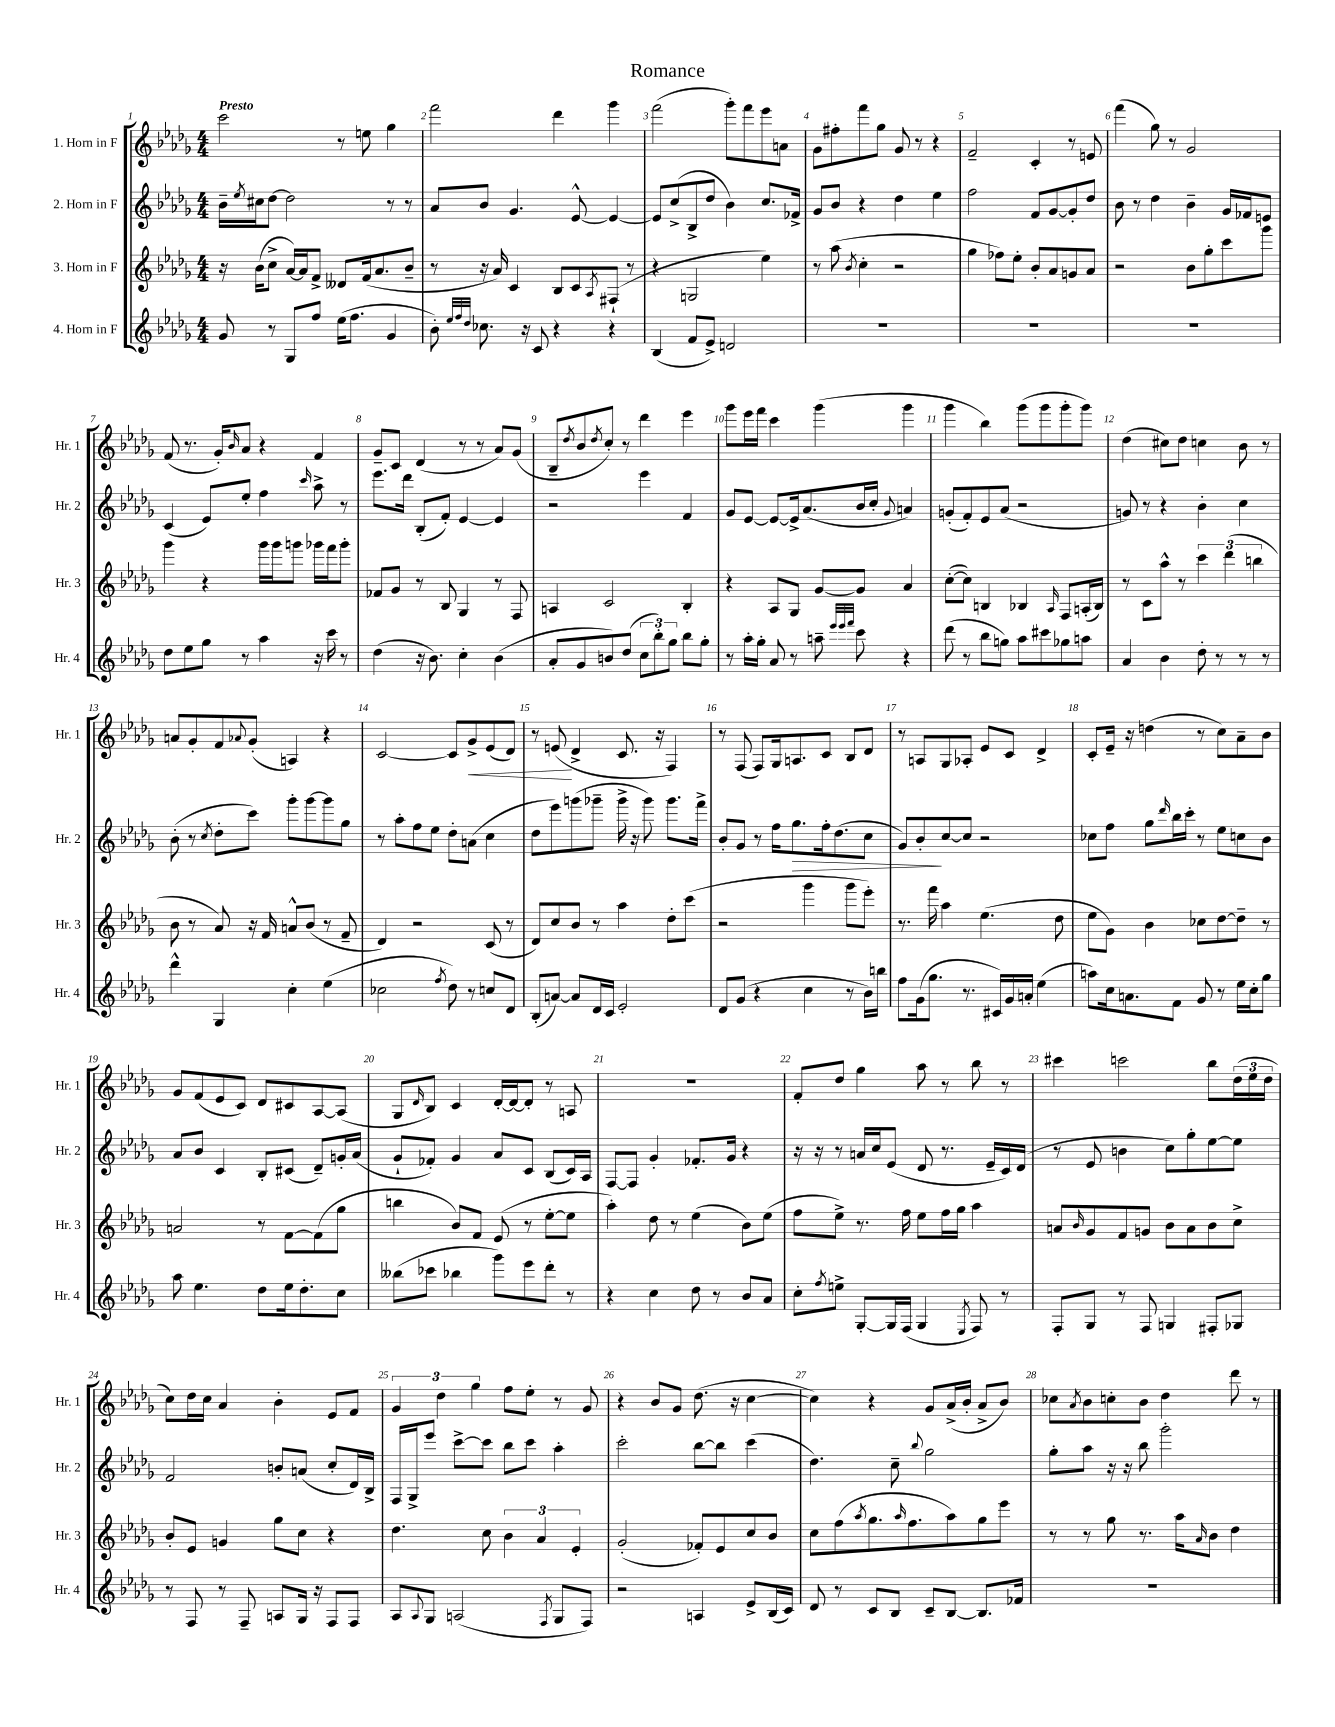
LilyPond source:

\header { title = "Romance" }
<<
\new StaffGroup <<
\new Staff = "s0" \with { instrumentName = "1. Horn in F" shortInstrumentName = "Hr. 1" } {
    \clef treble \key des \major \numericTimeSignature \time 4/4 \tempo "Presto"
    c'''2 r8 e''8 ges''4 |
    f'''2 des'''4 ges'''4 |
    f'''2( ges'''8-.) f'''8 ees'''8 a'8 |
    ges'8 fis''8-. f'''8 ges''8 ges'8 r8 r4 |
    f'2-- c'4-. r8 e'8 |
    f'''4( ges''8) r8 ges'2 |
    f'8( r8. ges'16-.) \grace { bes'16 } aes'8 r4 f'4 |
    ges'8-- c'8 des'4( r8 r8 aes'8) ges'8( |
    bes8-- \acciaccatura { des''8 } bes'8 \acciaccatura { des''8 } c''8-.) r8 des'''4 ees'''4 |
    ges'''8 ees'''16 f'''16 c'''4 ges'''4( ges'''4 |
    ges'''4 bes''4) ges'''8( ges'''8 ges'''8-. ges'''8) |
    des''4( cis''8) des''8 c''4 bes'8 r8 |
    a'8 ges'8-. f'8 \appoggiatura { aes'8 } ges'8-.( a4) r4 |
    c'2~ c'8 ges'8->\< ees'8( des'8) |
    r8 e'8\!( des'4-> c'8. r16 f4) |
    r8 f8( f8) ges16 a8. c'8 bes8 des'8 |
    r8 a8 ges8 aes8-. ees'8 c'8 des'4-> |
    c'8-. ees'16-- r16 d''4( r8 c''8) aes'8-- bes'8 |
    ges'8 f'8( ees'8 c'8) des'8 cis'8 aes8~ aes8( |
    ges8 \grace { des'16 } bes8) c'4 des'16~-. des'16~ des'8-. r8 a8 |
    R1 |
    f'8-. des''8 ges''4 aes''8 r8 bes''8 r8 |
    cis'''4 c'''2 bes''8 \tuplet 3/2 { des''16( ees''16 des''16 } |
    c''8) des''16 c''16 aes'4 bes'4-. ees'8 f'8 |
    \tuplet 3/2 { ges'4 des''4 ges''4 } f''8 ees''8-. r8 ges'8 |
    r4 bes'8 ges'8 des''8.( r16 c''4~ |
    c''4) r4 ges'8 aes'16->( bes'16-. aes'8-> bes'8) |
    ces''8 \acciaccatura { aes'8 } bes'8 c''8-. bes'8 des''4 des'''8 r8 \bar "|." |
}
\new Staff = "s1" \with { instrumentName = "2. Horn in F" shortInstrumentName = "Hr. 2" } {
    \clef treble \key des \major \numericTimeSignature \time 4/4
    bes'16-- \acciaccatura { ees''8 } cis''16 des''8~ des''2 r8 r8 |
    aes'8 bes'8 ges'4. ees'8~-^ ees'4~ |
    ees'8 c''8->( bes8-> des''8 bes'4) c''8. fes'16-> |
    ges'8 bes'8 r4 des''4 ees''4 |
    f''2 f'8 ges'8~ ges'8-. des''8 |
    bes'8 r8 des''4 bes'4-- ges'16 fes'16 e'8 |
    c'4( ees'8) ees''8-. f''4 \grace { c'''16 } aes''8-> r8 |
    ees'''8. des'''16 bes8-.( f'8-.) ees'4~ ees'4 |
    r2 ees'''4 f'4 |
    ges'8 ees'8~ ees'8~ ees'16-> aes'8.( bes'16 c''16-. \appoggiatura { ges'8 } a'4) |
    g'8-.( f'8-.) ees'8 aes'8( r2 |
    g'8) r8 r4 bes'4-. c''4 |
    bes'8-.( r8 \acciaccatura { c''8 } des''8-. c'''8) ges'''8-. ges'''8~ ges'''8 ges''8 |
    r8 aes''8-. f''8 ees''8 des''8-. a'8( c''4 |
    des''8 ees'''8) g'''8( ges'''8-- ges'''16-> r16 ges'''8) ges'''8. f'''16-> |
    bes'8-. ges'8 r8 f''16 ges''8.\> f''16-. des''8.( c''8 |
    ges'8) bes'8-.\! c''8~ c''8 r2 |
    ces''8 f''8 ges''8 \grace { des'''16 } bes''16 c'''16-. r8 ees''8 c''8 bes'8 |
    aes'8 bes'8 c'4 bes8-. cis'8( des'8--) g'16-. aes'16( |
    ges'8-! fes'8-.) ges'4 aes'8 c'8 bes8( c'16) aes16 |
    f8~ f8 ges'4-. fes'8.-. ges'16 r4 |
    r16 r16 r8 a'16 c''16 ees'8( des'8 r8. ees'16-- c'16) des'16( |
    r8 ees'8 b'4 c''8) ges''8-. ees''8~ ees''8 |
    f'2 b'8-. a'8( c''8-. des'16) bes16-> |
    f16 ges16-> ees'''8 c'''8~-> c'''8 bes''8 c'''8 aes''4-. |
    c'''2-. bes''8~ bes''8 c'''4( |
    des''4.) c''8-- \appoggiatura { bes''8 } ges''2 |
    ges''8-. aes''8 r16 r16 bes''8 ges'''2-. \bar "|." |
}
\new Staff = "s2" \with { instrumentName = "3. Horn in F" shortInstrumentName = "Hr. 3" } {
    \clef treble \key des \major \numericTimeSignature \time 4/4
    r16 bes'16( c''8-> aes'16~) aes'16 f'8-> deses'8 f'16( aes'8. bes'8-- |
    r8 r16 aes'16) c'4 bes8 c'8 \acciaccatura { aes8 } fis8-!( r8 |
    r4 g2 ees''4) |
    r8 aes''8( \acciaccatura { bes'8 } c''4-. r2 |
    ges''4 fes''8) ees''8-. bes'8-. aes'8 g'8 aes'8 |
    r2 bes'8 ges''8-. c'''8 ges'''8 |
    ges'''4 r4 ges'''16 ges'''16 g'''8 ges'''16 f'''16 ges'''8-. |
    fes'8 ges'8 r8 bes8 ges4 r8 f8 |
    a4 c'2 bes4-. |
    r4 aes8 ges8 ges'8~ ges'8 aes'4 |
    c''8~-.( c''8) b4 bes4 \grace { aes16 } f8 a16-.( bes16) |
    r8 c'8 aes''8-^ r8 \tuplet 3/2 { c'''4 des'''4( b''4 } |
    bes'8 r8 aes'8) r16 f'16 a'8-^ bes'8( r8 f'8-- |
    des'4) r2 c'8( r8 |
    des'8) c''8 bes'8 r8 aes''4 des''8-. c'''8( |
    r2 ges'''4 ges'''8 ees'''8-.) |
    r8. f'''16 aes''4 ees''4.( des''8 |
    ees''8 ges'8) bes'4 ces''8 des''8~ des''8-- r8 |
    a'2 r8 f'8~ f'8( ges''8 |
    b''4 bes'8) f'8 ees'8( r8 ees''8~-. ees''8 |
    aes''4-.) des''8 r8 ees''4( bes'8) ees''8( |
    f''8 ees''8->) r8. f''16 ees''8 f''16 ges''16 aes''4 |
    a'8 \grace { bes'16 } ges'8 f'8 g'8 bes'8 a'8 bes'8 c''8-> |
    bes'8-. ees'8 g'4 ges''8 c''8 r4 |
    des''4. c''8 \tuplet 3/2 { bes'4 aes'4 ees'4-. } |
    ges'2-.( fes'8-.) ees'8 c''8 bes'8 |
    c''8 f''8( \acciaccatura { aes''8 } ges''8. \grace { aes''16 } f''8. aes''8) ges''8 ees'''8 |
    r8 r8 ges''8 r8. aes''16 \grace { aes'16 } bes'8 des''4 \bar "|." |
}
\new Staff = "s3" \with { instrumentName = "4. Horn in F" shortInstrumentName = "Hr. 4" } {
    \clef treble \key des \major \numericTimeSignature \time 4/4
    ges'8 r8 ges8 f''8 ees''16( f''8. ges'4 |
    bes'8-.) \grace { ees''32 f''32 des''32 } ces''8. r16 c'8 r4 r4 |
    bes4( f'8 ees'8->) d'2 |
    R1 |
    R1 |
    R1 |
    des''8 ees''8 ges''8 r8 aes''4 r16 c'''16 r8 |
    des''4( r16 bes'8.) c''4-. bes'4( |
    aes'8-. ges'8 b'8) des''8( \tuplet 3/2 { c''8 bes''8-.) ges''8 } bes''8 ges''8-. |
    r8 aes''16-. ges''16-. aes'8 r8 a''8-- \grace { ees'''32 ees'''32 f'''32 } c'''8 r4 |
    des'''8( r8 bes''8 g''8) aes''8 cis'''8 ges''8 a''8 |
    aes'4 bes'4 des''8-. r8 r8 r8 |
    des'''4-^ ges4 c''4-. ees''4( |
    ces''2 \acciaccatura { f''8 } des''8) r8 c''8 des'8 |
    bes8-.( a'8~) a'8 des'16 c'16 ees'2-. |
    des'8 ges'8( r4 c''4 r8 bes'16) b''16 |
    f''8 ges'16( ges''8. r8. cis'16) ges'16 a'16-. ees''4( |
    a''8) c''16 a'8. f'8 ges'8 r8 ees''16 c''16-. ges''8 |
    aes''8 ees''4. des''8 ees''16 des''8.-. c''8 |
    beses''8( ces'''8 bes''4 ges'''8) ees'''8 des'''8-. r8 |
    r4 c''4 des''8 r8 bes'8 aes'8 |
    c''8-. \acciaccatura { f''8 } e''8-> ges8~-. ges16 f16( ges4 \acciaccatura { ees8 } f8) r8 |
    f8-. ges8 r8 f8 g4 fis8-. ges8 |
    r8 f8 r8 f8-- a8 ges16 r16 f8 f8 |
    aes8 \appoggiatura { aes8 } ges8 a2( \acciaccatura { f8 } ges8 f8) |
    r2 a4 ees'8-> bes16( c'16) |
    des'8 r8 c'8 bes8 c'8-- bes8~ bes8. fes'16 |
    R1 \bar "|." |
}
>>
>>
\layout { \context { \Score \override BarNumber.break-visibility = ##(#f #t #t) barNumberVisibility = #all-bar-numbers-visible } }
